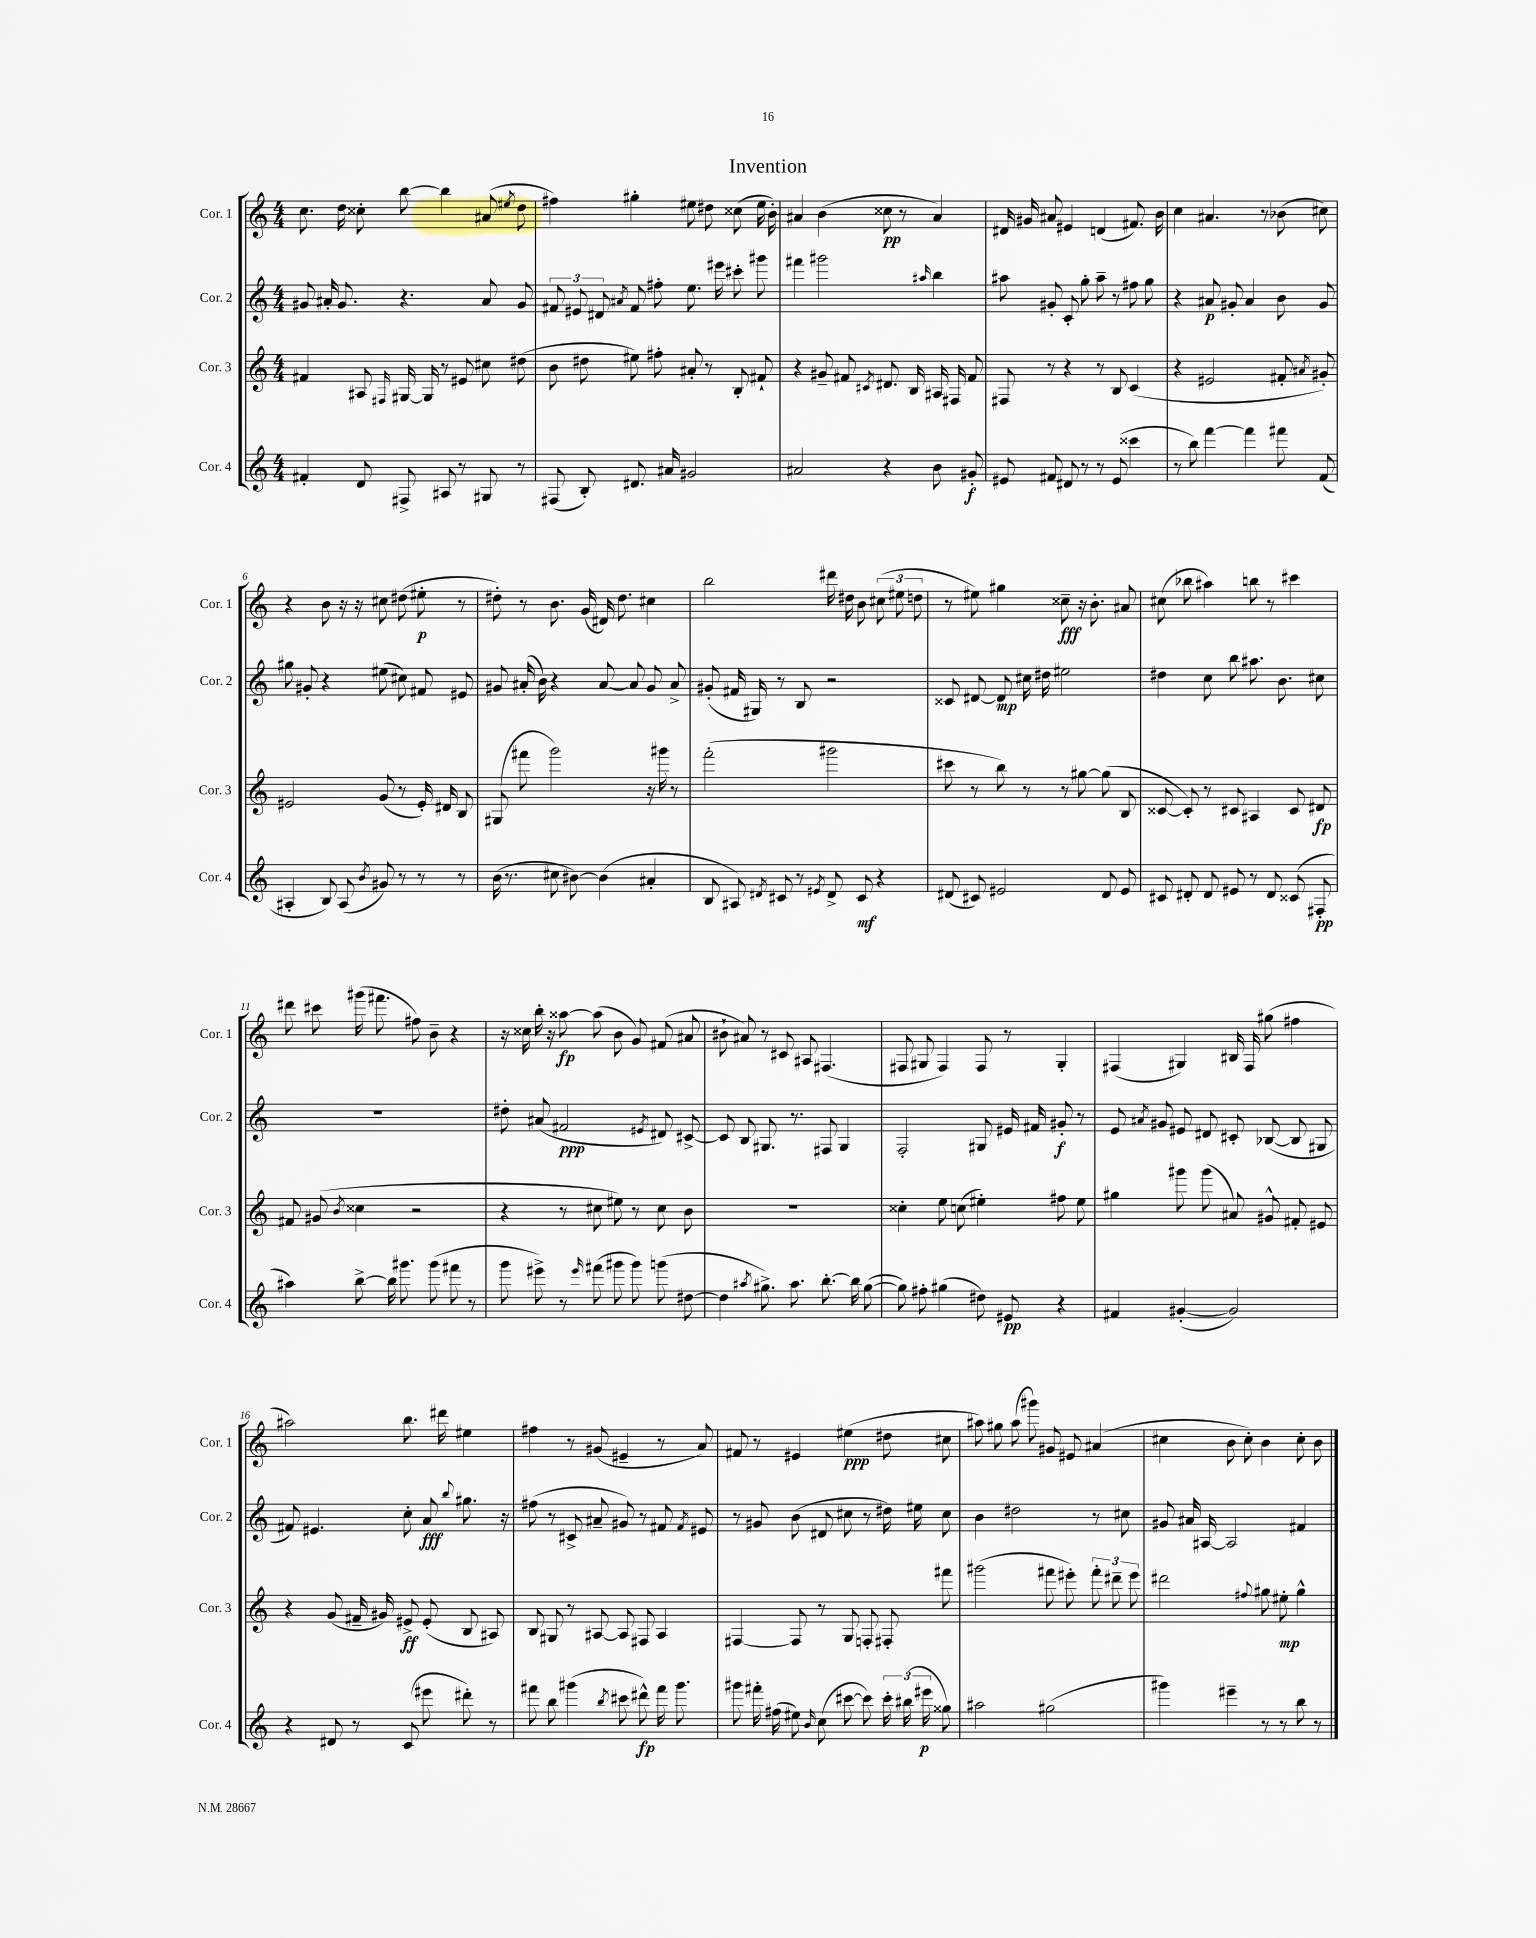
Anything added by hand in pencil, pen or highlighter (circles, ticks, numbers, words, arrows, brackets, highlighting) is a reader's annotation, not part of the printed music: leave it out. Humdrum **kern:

**kern	**kern	**kern	**kern
*staff4	*staff3	*staff2	*staff1
*clefG2	*clefG2	*clefG2	*clefG2
*k[]	*k[]	*k[]	*k[]
*M4/4	*M4/4	*M4/4	*M4/4
4f#'	4f#	8g#	8.cc
.	.	16a#'	.
.	.	8.g#	16dd
8d	8A#	.	8cc##'
.	16qqF#	.	.
8F#^	[16G#	4.r	[8bb
.	16G#]	.	.
8A#	8r	.	4bb]
8r	8e#	.	.
8G#	8cc#	8a#	(8a#
.	.	.	8qee#
8r	(8dd#	8g#	8dd
=	=	=	=
(8F#	8b	12f#	4ff#)
.	.	12e#	.
8B')	8dd#	.	.
.	.	12d#	.
.	.	8qa#	.
8.d#	8ee#)	8f#	4gg#'
.	8ff#'	8ff#'	.
16a#	.	.	.
2g#	8a#'	8.ee	8ee#
.	8r	.	8dd#
.	.	16eee#	.
.	8B'	8ccc#'	(8cc##
.	8f#`	8ggg#	16ee#
.	.	.	16b')
=	=	=	=
2a#	4r	4fff#	4a#
.	8g#~	2ggg#	(4b
.	8f#	.	.
.	8qc#	.	.
4r	8.d#	.	8cc##
.	.	.	8r
.	16B	.	.
.	.	16qqaa#	.
8b	16A#	4bb	4a#)
.	16F#	.	.
8g#'	8f#	.	.
=	=	=	=
8e#	8F#	8aa#	16d#
.	.	.	16g#
8f#	8r	8g#'	8a#
8d#	4r	8c'	4e#
8r	.	8gg'	.
8r	8r	8aa#~	(4d
(8e#	8B	8r	.
4ccc##	(4c	8ff#	8.f#)
.	.	8gg	.
.	.	.	16b
=	=	=	=
8r	4r	4r	4cc
8bb)	.	.	.
[4fff	2e#	8a#	4.a#
.	.	8g#'	.
4fff]	.	4a#	.
.	.	.	8r
8fff#	8f#'	8b	(8b-
.	8qa#	.	.
(8f	8g#')	8g#	8cc#)
=	=	=	=
4A#'	2e#	8gg#	4r
.	.	8g#'	.
8B)	.	4r	8b
(8A#	.	.	16r
.	.	.	16r
8qb	.	.	.
8g#)	(8g	(8ee#	8cc#
8r	8r	8cc#)	(8dd#
8r	16e#')	8f#	8ee#'
.	16d#	.	.
8r	8B	8e#	8r
=	=	=	=
(16b	(8G#	8g#	8dd#')
8.r	.	.	.
.	8fff#	(16a#'	8r
.	.	16b)	.
8cc#	2ggg)	4r	8.b
[8b#)	.	.	.
.	.	.	(16g
(4b#]	.	[8a#	16d#)
.	.	.	8.dd#
.	.	8a#]	.
4a#'	16r	8g#	4cc#
.	16ggg#	.	.
.	8r	8a#^	.
=	=	=	=
8B	(2fff'	(8g#'	2bb
8A#)	.	16f#	.
.	.	16G#)	.
8qd#	.	.	.
8c#	.	8r	.
8r	.	8B	.
8qe#	.	.	.
8d#^	2ggg#	2r	16ddd#
.	.	.	16dd#
8c#	.	.	8b
4r	.	.	(12cc#
.	.	.	12ee#
.	.	.	12dd
=	=	=	=
(8d#	8ccc#	8c##	8r
8c#)	8r	[8d#	8ee#)
2e#	8bb)	8d#]	4gg#
.	8r	16cc#	.
.	.	16dd#	.
.	8r	2ee#	8cc##~
.	[8gg#	.	16r
.	.	.	8.b'
8d#	(8gg#]	.	.
8e#	8B	.	8a#
=	=	=	=
8c#	[8c##	4dd#	(8cc#
8d#'	8c##'])	.	8bb-
8d#	8r	8cc	4aa#)
8e#	8c#	8bb	.
8r	4A#	8.aa#	8bb
8d#	.	.	8r
.	.	8.b	.
(8c##	8c#	.	4ccc#
8F#'	8d#	8cc#	.
=	=	=	=
4aa#)	8f#	1r	8ddd#
.	(8g#	.	8ccc#
.	8qb	.	.
[8bb^	4cc##	.	(16ggg#
.	.	.	8.fff#
16bb]	.	.	.
8.ggg#	.	.	.
.	2r	.	8ff#)
(8ggg#	.	.	8b~
8fff#	.	.	4r
8r	.	.	.
=	=	=	=
8ggg	4r	8dd#'	16r
.	.	.	16cc##
8eee#^)	.	(8a#	16bb'
.	.	.	16r
8r	8r	2f#	[8aa##
16qqeee#	.	.	.
(8fff#	8cc#	.	(8aa##]
8ggg#	8ee#)	.	8b
8ggg#)	8r	.	8g)
.	.	8qe#	.
(8ggg	8cc#	8d#)	(8f#
[8dd#	8b	[8c#^	8a#
=	=	=	=
4dd#]	1r	8c#]	8b#`
.	.	8B	8a#)
8qaa#	.	.	.
8.gg#^)	.	8.G#	8r
.	.	.	8c#
8.aa#	.	8.r	.
.	.	.	8A#
[8.bb'	.	8F#	(4.F#
.	.	4G#	.
16bb]	.	.	.
([8gg#	.	.	.
=	=	=	=
8gg#])	4cc##'	2F'	8F#
8ff#'	.	.	8G#
(4gg#	8ee	.	4F#)
.	(8cc	.	.
8dd#)	4ee#')	8G#	8F#
8e#	.	16e#	8r
.	.	16f#	.
4r	8ff#	8g#'	4G#'
.	8ee#	8r	.
=	=	=	=
4f#	4gg#	8e	(4F#
.	.	8qa#	.
.	.	8g#	.
([4g#'	8ggg#	8e#	4G#)
.	(8ggg#	8d#	.
2g#])	8a#)	8c#'	16B#
.	.	.	16F#
.	8g#^^	([8B-	(8gg#
.	8f#'	8B-]	4ff#
.	8e#	8G#	.
=	=	=	=
4r	4r	8f#)	2aa#)
.	.	4.e#	.
8d#	(8g	.	.
8r	16f#~	.	.
.	16g#)	.	.
(8c	8e#^	8cc'	8.bb
8eee#	(8e#'	8a	.
.	.	.	16ddd#
.	.	8qqbb	.
8ddd#')	8B	8.gg#	4ee#
8r	8A#)	.	.
.	.	16r	.
=	=	=	=
8fff#	8B	(8ff#	4ff#
8bb	8G#	8r	.
(4ggg#	8r	8c#^	8r
.	[8A#	8a#~	(8g#
8qbb	.	.	.
8ccc#	8A#]	8g#)	4e#~
8ddd#^^)	8F#	8r	.
16fff#	4A#	8f#	8r
8.ggg#	.	.	.
.	.	8qf#	.
.	.	8e#	8a)
=	=	=	=
8ggg#	[4F#	8r	8f#
16fff#'	.	8g#	8r
(16ff#	.	.	.
8ee#)	8F#]	(8b	4e#
16qqb	.	.	.
(8cc	8r	8d#	.
[8ccc#	8G	8cc#	(4ee#
8ccc#])	8F'	8r	.
24ccc#'	8F#'	16dd#)	8dd#
(24bb#	.	.	.
.	.	16ee#	.
24eee#	.	.	.
8gg##)	8fff#	8cc#	8cc#
=	=	=	=
2aa#	(2ggg#	4b	8aa#)
.	.	.	8gg#
.	.	2dd#	(8aa#
.	.	.	8ggg#)
(2gg#	8fff#	.	8g#
.	8eee#')	.	8e#
.	12fff#'	8r	(4a#
.	12ddd#~	.	.
.	.	8cc#	.
.	12eee#	.	.
=	=	=	=
4ggg#)	2ddd#	8g#	4cc#
.	.	16a#	.
.	.	[16A#	.
4eee#~	.	2A#]	8b
.	.	.	8cc#')
.	8qqff#	.	.
8r	8gg#	.	4b
8r	8ee#'	.	.
8bb	4gg#^^	4f#	8cc#'
8r	.	.	8b
==	==	==	==
*-	*-	*-	*-
